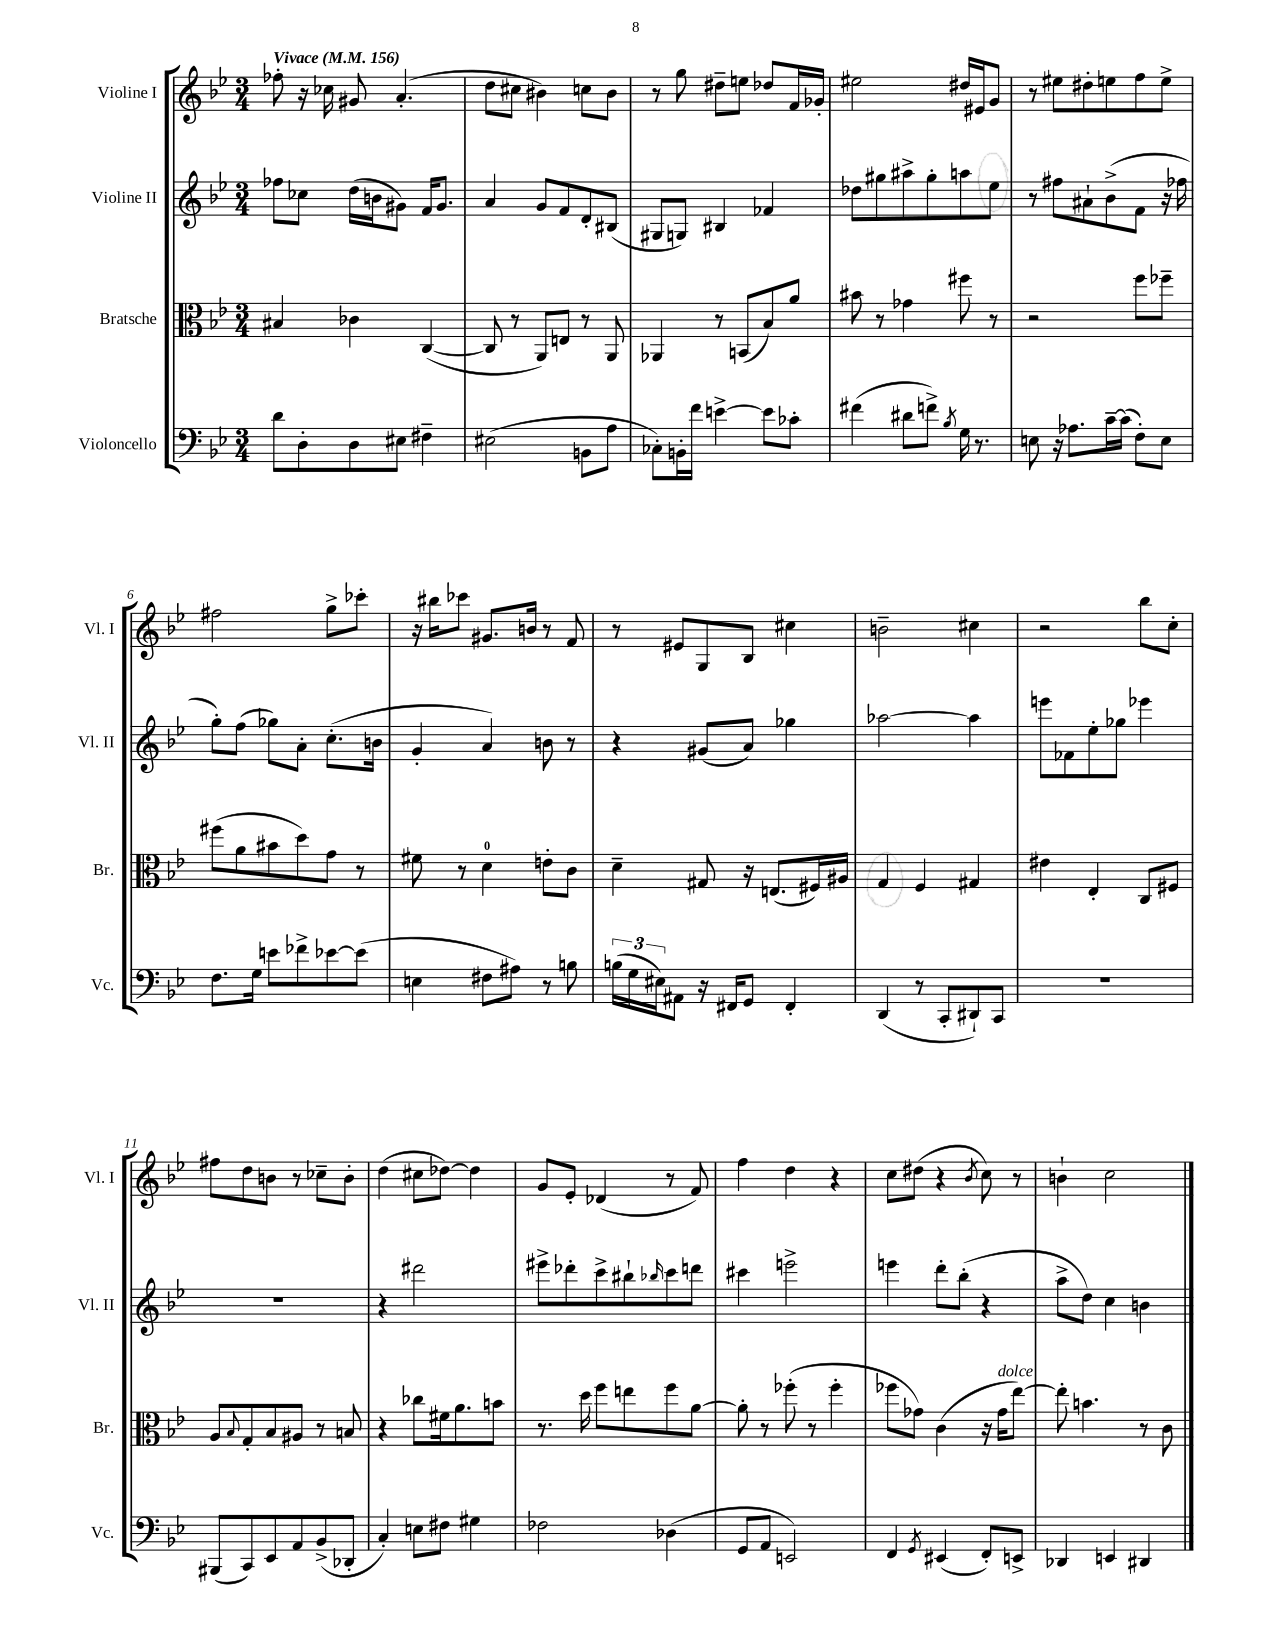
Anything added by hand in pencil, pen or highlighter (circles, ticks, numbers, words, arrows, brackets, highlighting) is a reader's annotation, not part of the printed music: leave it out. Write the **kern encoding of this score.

**kern	**kern	**kern	**kern
*part4	*part3	*part2	*part1
*staff4	*staff3	*staff2	*staff1
*I"Violoncello	*I"Bratsche	*I"Violine II	*I"Violine I
*I'Vc.	*I'Br.	*I'Vl. II	*I'Vl. I
*clefF4	*clefC3	*clefG2	*clefG2
*k[b-e-]	*k[b-e-]	*k[b-e-]	*k[b-e-]
*M3/4	*M3/4	*M3/4	*M3/4
*MM156	*MM156	*MM156	*MM156
=1	=1	=1	=1
!	!	!	!LO:TX:a:B:t=Vivace
8d\L	4B#X/	8ff-X\L	8ff-X'\
8D'\	.	8cc-X\J	16r
.	.	.	16cc-X\
8D\	4c-X\	(16dd\LL	8g#X/
.	.	16bn\J	.
8E#X\J	.	8g#X\J)	(4.a'/
4F#X~\	([4C/	16f/KL	.
.	.	8.g#/J	.
=2	=2	=2	=2
(2E#X\	8C/]	4a/	8dd\L
.	8r	.	8cc#X\J
.	8AA/L)	8g/L	4b#X\)
.	8En/J	8f/	.
8BBn\L	8r	8d'/	8ccn\L
8A\J	8AA/	(8B#X/J	8b#\J
=3	=3	=3	=3
8C-X'\L)	4AA-X/	8G#X/L	8r
16BBn'\L	.	8Gn/J)	8gg\
16f\JJ	.	.	.
[4en^\	8r	4B#X/	8dd#X~\L
.	(8BBn/L	.	8een\J
8e\L]	8B-/)	4f-X/	8dd-X/L
8c-X'\J	8a/J	.	16f/L
.	.	.	16g-X'/JJ
=4	=4	=4	=4
(4f#X\	8b#X\	8dd-X\L	2ee#X\
.	8r	8gg#X\	.
8d#X\L	4g-X\	8aa#X^\	.
8fn^\J)	.	8gg#'\	.
8qB-/	.	.	.
16G\	8ff#X\	8aan\	16dd#X/LL
8.r	.	.	16e#X/J
.	8r	8ee-\J	8g/J
=5	=5	=5	=5
8En\	2r	8r	8r
16r	.	8ff#X\L	8ee#X\L
8.A-X\L	.	.	.
.	.	8a#X`\	8dd#X'\
[16c~\L	.	(8b-^\	8een\
(16c\JJ]	.	.	.
8F'\L)	8ff\L	8f\J	8ff\
8E\J	8ff-X~\J	16r	8ee^\J
.	.	16ff-X\	.
!!LO:LB:g=z
=6	=6	=6	=6
8.F\L	(8ff#X\L	8gg'\L)	2ff#X\
.	8a\	(8ff\J	.
16G\Jk	.	.	.
8en\L	8b#X\	8gg-X\L)	.
8f-X^\	8dd\)	8a'\J	.
[8e-X\	8g\J	(8.cc'\L	8gg^\L
(8e-\J]	8r	.	8ccc-X'\J
.	.	16bn\Jk	.
=7	=7	=7	=7
4En\	8f#X\	4g'/	16r
.	.	.	16bb#X\KL
.	8r	.	8ccc-X\J
8F#X\L	4d\	4a/)	8.g#X/L
8A#X\J)	.	.	.
.	.	.	16bn/Jk
8r	8en'\L	8bn\	8r
8Bn\	8c\J	8r	8f/
=8	=8	=8	=8
(24Bn\LL	4d~\	4r	8r
24G\	.	.	.
24E#X\J)	.	.	.
8AA#X\J	.	.	8e#X/L
16r	8G#X/	(8g#X/L	8G/
16FF#X/KL	.	.	.
8GG/J	16r	8a/J)	8B-/J
.	(8.En/L	.	.
4FF#'/	.	4gg-X\	4cc#X\
.	16F#X/L)	.	.
.	16A#X/JJ	.	.
=9	=9	=9	=9
(4DD/	4G/	[2aa-X\	2bn~\
8r	4F/	.	.
8CC'/L	.	.	.
8DD#X`/)	4G#X/	4aa-\]	4cc#X\
8CC/J	.	.	.
=10	=10	=10	=10
2.r	4e#X\	8eeen\L	2r
.	.	8f-X\	.
.	4E-'/	8ee-'\	.
.	.	8gg-X\J	.
.	8C/L	4eee-X\	8bb-\L
.	8F#X/J	.	8cc'\J
!!LO:LB:g=z
=11	=11	=11	=11
(8BBB#X/L	8A/L	2.r	8ff#X\L
.	8qqB-/	.	.
8CC/)	8G'/	.	8dd\
8EE-/	8B-/	.	8bn\J
8AA/	8A#X/J	.	8r
(8BB-^/	8r	.	8cc-X~\L
8DD-X'/J	8Bn/	.	8b'\J
=12	=12	=12	=12
4C'/)	4r	4r	(4dd\
8En\L	8cc-X\L	2ddd#X\	8cc#X\L
8F#X\J	16f#X\k	.	[8dd-X\J)
.	8.a\	.	.
4G#X\	.	.	4dd-\]
.	8bn\J	.	.
=13	=13	=13	=13
2F-X\	8.r	8eee#X^\L	8g/L
.	.	8ddd-X'\	8e-'/J
.	16dd\	.	.
.	8ff\L	8ccc^\	(4d-X/
.	8een\	8bb#X`\	.
.	.	16qqbb-X/	.
(4D-X\	8ff\	8ccc\	8r
.	[8a\J	8dddn\J	8f/)
=14	=14	=14	=14
8GG/L	8a'\]	4ccc#X\	4ff\
8AA/J	8r	.	.
2EEn/)	(8ff-X'\	2eeen^\	4dd\
.	8r	.	.
.	4ff-'\	.	4r
=15	=15	=15	=15
4FF/	8ff-X\L	4eeen\	8cc\L
.	8g-X\J)	.	(8dd#X\J
8qGG/	.	.	.
(4EE#X/	(4c\	8ddd'\L	4r
.	.	(8bb-'\J	.
.	.	.	8qb-/
8FF'/L)	16r	4r	8cc\)
!	!LO:TX:a:i:t=dolce	!	!
.	16g-\KL	.	.
8EEn^/J	[8ee-\J)	.	8r
=16	=16	=16	=16
4DD-X/	8ee-'\]	8aa^\L	4bn`\
.	4.bn\	8dd\J)	.
4EEn/	.	4cc\	2cc\
4DD#X/	8r	4bn\	.
.	8c\	.	.
==	==	==	==
*-	*-	*-	*-
